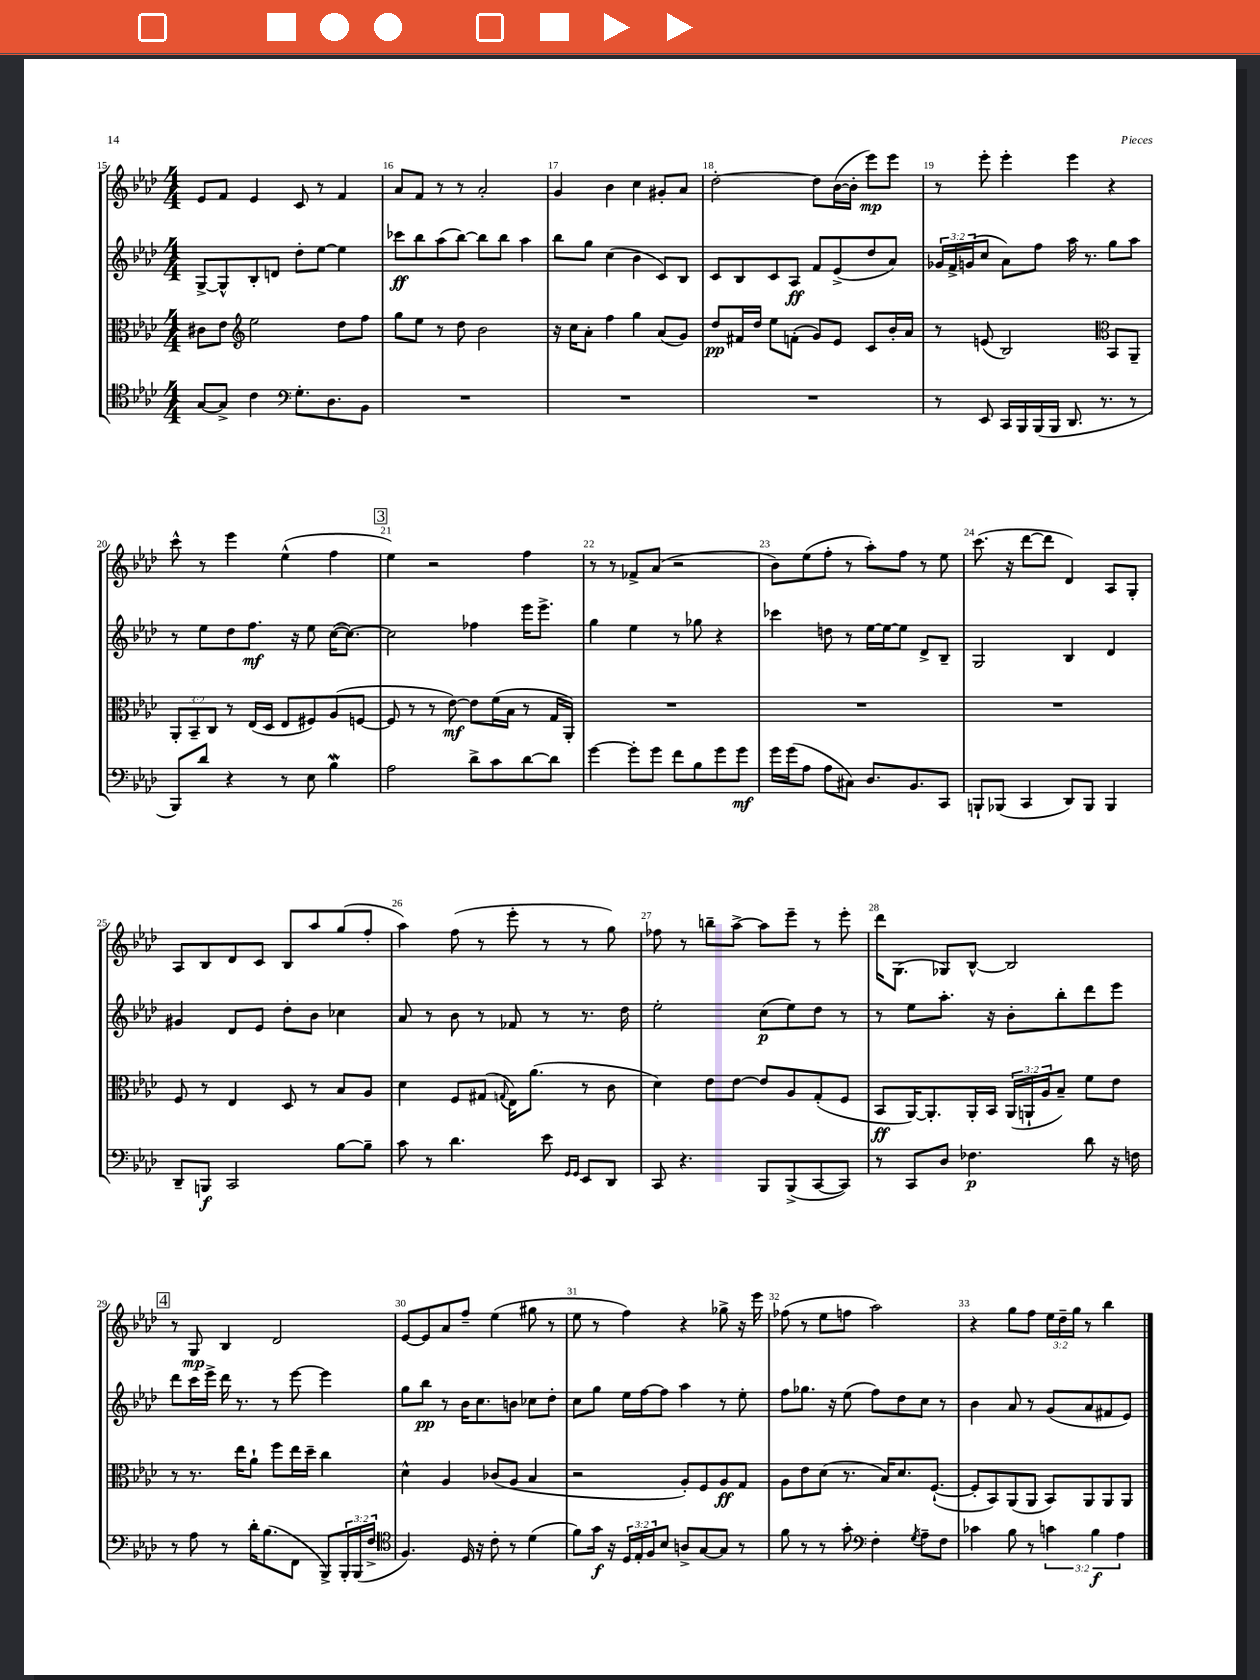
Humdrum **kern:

**kern	**kern	**kern	**kern
*staff4	*staff3	*staff2	*staff1
*clefC4	*clefC3	*clefG2	*clefG2
*k[b-e-a-d-]	*k[b-e-a-d-]	*k[b-e-a-d-]	*k[b-e-a-d-]
*M4/4	*M4/4	*M4/4	*M4/4
[8G/L	8c#\L	[8G^/L	8e-/L
8G^/]J	8e-\J	8G^^/]	8f/J
*	*clefG2	*	*
4c\	2ee-\	8B-'/	4e-/
.	.	8d/J	.
*clefF4	*	*	*
8.G'\L	.	8dd-'\L	8c/
.	.	[8ee-\J	8r
8.D-\	.	.	.
.	8dd-\L	4ee-\]	4f/
8BB-\J	8ff\J	.	.
=	=	=	=
1r	8gg\L	8ccc-\L	8a-/L
.	8ee-\J	8bb-\	8f/J
.	8r	(8aa-\	8r
.	8dd-\	[8bb-\J)	8r
.	2b-\	8bb-\]L	2a-'/
.	.	8bb-\J	.
.	.	4aa-\	.
=	=	=	=
1r	16r	8bb-\L	4g/
.	16cc\LK	.	.
.	8a-'\J	8gg\J	.
.	4ff\	(4cc\	4b-\
.	4gg\	4b-\	4cc\
.	(8a-/L	8c/L)	8g#'/L
.	8g/J)	8B-/J	8a-/J
=	=	=	=
1r	8dd-/L	8c/L	[2dd-'\
.	16f#/L	8B-/	.
.	16dd-/JJ	.	.
.	8ee-\L	8c/	.
.	(8f'\J	8A-/J	.
.	8g/L)	8f/L	8dd-\]L
.	8e-/J	(8e-^/	([16b-\L
.	.	.	16b-'\]JJ
.	8c/L	8dd-/	8eee-\L)
.	16b-'/L	8a-/J)	8eee-\J
.	16a-/JJ	.	.
=	=	=	=
8r	8r	24g-/LL	8r
.	.	24f^/	.
.	.	(24g/J	.
8EE-/	(8e/	8cc/J	8eee-'\
16CC/LL	2B-/)	8a-\L)	4eee-'\
16BBB-/	.	.	.
(16BBB-/	.	8ff\J	.
16BBB-/JJ	.	.	.
8.DD-/	.	16aa-\	4eee-\
.	.	8.r	.
8.r	.	.	.
*	*clefC3	*	*
.	8BB-/L	8gg\L	4r
8r	8AA-~/J	8aa-\J	.
=	=	=	=
8BBB-/L)	12AA-'/L	8r	8ccc^^\
.	12BB-~/	.	.
8d-/J	.	8ee-\L	8r
.	12C/J	.	.
4r	8r	8dd-\	4eee-\
.	(16E-/LL	8.ff\J	.
.	16D-/JJ	.	.
8r	8E-/L	.	(4ee-^^\
.	.	16r	.
8E-\	8F#/)	8ee-\	.
4B-\	(8A-/	([16cc\LK	4ff\
.	.	8.cc\_J)	.
.	[8F/J	.	.
=	=	=	=
2A-\	8F/]	2cc\]	4ee-\)
.	8r	.	.
.	8r	.	2r
.	[8e-\)	.	.
8d-^\L	8e-\]L	4ff-\	.
8c\	(16f\L	.	.
.	16B-\JJ	.	.
[8d-\	8r	16eee-\LK	4ff\
.	.	8.eee-^\J	.
8d-\]J	16G/LL	.	.
.	16AA-'/JJ)	.	.
=	=	=	=
[4g\	1r	4gg\	8r
.	.	.	8r
8g'\]L	.	4ee-\	8f-^/L
8g\J	.	.	(8a-/J
8f\L	.	8r	2r
8B-\	.	8gg-\	.
8g\	.	4r	.
8g\J	.	.	.
=	=	=	=
16g\LL	1r	4ccc-\	8b-\L)
(16g\J	.	.	.
8A-\J	.	.	(8ee-\
8A-\L	.	8dd\	8ff'\J
8C#\J)	.	8r	8r
8.D-/L	.	[16ee-\LL	8aa-'\L)
.	.	16ee-\_J	.
.	.	8ee-\]J	8ff\J
8.BB-/	.	.	.
.	.	8d-^/L	8r
8CC/J	.	8B-~/J	8ee-\
=	=	=	=
8BBB`/L	1r	2G/	(8.ccc\
(8BBB-/J	.	.	.
.	.	.	16r
4CC/	.	.	[8ddd-\L
.	.	.	8ddd-\]J
8DD-/L)	.	4B-/	4d-/)
8BBB-/J	.	.	.
4BBB-/	.	4d-/	8A-/L
.	.	.	8G'/J
=	=	=	=
8DD-~/L	8F/	4g#/	8A-/L
8BBB/J	8r	.	8B-/
2CC/	4E-/	8d-/L	8d-/
.	.	8e-/J	8c/J
.	8D-/	8dd-'\L	8B-/L
.	8r	8b-\J	8aa-/
[8B-\L	8B-/L	4cc-\	(8gg/
8B-~\]J	8A-/J	.	8ff'/J
=	=	=	=
8c\	4d-\	8a-/	4aa-\)
8r	.	8r	.
4.d-\	8F/L	8b-\	(8ff\
.	(8G#/J	8r	8r
.	8qqG/	.	.
.	16E-\LK)	8f-/	8eee-'\
.	(8.a-\J	.	.
8e-\	.	8r	8r
16qqGG/LL	.	.	.
16qqGG/JJ	.	.	.
8EE-/L	8r	8.r	8r
8DD-/J	8c\	.	8gg\)
.	.	16dd-\	.
=	=	=	=
8CC/	4d-\)	2ee-'\	8ff-\
4.r	.	.	8r
.	8e-\L	.	8bb~\L
.	[8e-\J	.	[8aa-^\J
8BBB-/L	8e-/]L	(8cc\L	8aa-\]L
(8BBB-^/	8A-/	8ee-\)	8eee-~\J
[8CC/	(8G'/	8dd-\J	8r
8CC/]J)	8F/J	8r	8eee-'\
=	=	=	=
8r	8BB-/L	8r	16ddd-\LK
.	.	.	(8.G\J
8CC/L	[16AA-/K)	8ee-\L	.
.	8.AA-'/]	.	.
8D-/J	.	8.aa-'\J	8G-/L)
4.F-\	16AA-'/L	.	[8B-^^/J
.	16BB-/JJ	16r	.
.	(24AA-/LL	8b-'\L	2B-/]
.	24AA`/	.	.
.	24A-/J	.	.
.	8B-~/J)	8bb-'\	.
8d-\	8f\L	8ddd-\	.
16r	8e-\J	8eee-\J	.
16F\	.	.	.
=	=	=	=
8r	8r	8ddd-\L	8r
8A-\	8.r	16ccc\L	8G/
.	.	16eee-^\JJ	.
8r	.	16ddd-\	4B-/
.	16ee-\LK	8.r	.
16d-'\LK	8a-`\J	.	.
(8.B-\	.	.	.
.	8ff\L	8r	2d-/
8FF\J	16ee-\L	[8eee-\	.
.	16dd-~\JJ	.	.
8BBB-^/L)	4cc\	4eee-\]	.
24BBB-'/L	.	.	.
(24BBB-/	.	.	.
24F^/JJ	.	.	.
=	=	=	=
*clefC4	*	*	*
4.F/)	4d-^^\	8gg\L	[8e-/L
.	.	8bb-\J	8e-/]
.	4A-/	8r	8a-/
16D-/	.	16b-\LK	8ff~/J
16r	.	8.cc\	.
8c'\	(8c-/L	.	(4ee-\
8r	8A-/J	8b\J	.
(4d-\	4B-/	8cc-\L	8gg#\
.	.	8dd-'\J	8r
=	=	=	=
8f\L)	2r	8cc\L	8ee-\
16g\Jk	.	8gg\J	8r
16r	.	.	.
24D-/LL	.	16ee-\LL	4ff\)
24E-'/	.	.	.
.	.	[16ff\J	.
24F/J	.	.	.
8B-/J	.	8ff\]J	.
8A^/L	8A-'/L)	4aa-\	4r
[8G/	8F/	.	.
8G/]J	8A-/	8r	8gg-^\
8r	8G/J	8ee-'\	16r
.	.	.	16eee-\
=	=	=	=
8f\	8A-\L	8ff\L	(8ff-\
8r	8e-\	8.gg-\J	8r
8r	(8d-\J	.	8ee-\L
.	.	16r	.
8g'\	8.r	(8ee-\	8ff\J
*clefF4	*	*	*
4F'\	.	8ff\L)	2aa-\)
.	16B-/LK)	.	.
.	8.d-/	8dd-\	.
8qG/	.	.	.
8A-~\L	.	8cc\J	.
.	([8.F`/J	.	.
8F\J	.	8r	.
=	=	=	=
4c-\	8F'/]L	4b-\	4r
.	8BB-/)	.	.
8B-\	(8AA-/	8a-/	8gg\L
8r	8AA-/J	8r	8ff\J
6c\	8BB-/L)	(8g/L	24ee-\LL
.	.	.	24dd-~\
.	.	.	24gg\JJ
.	8AA-/	8a-/	8r
6B-\	.	.	.
.	8AA-/	8f#/	4bb-\
6A-\	.	.	.
.	8AA-/J	8e-/J)	.
==	==	==	==
*-	*-	*-	*-
